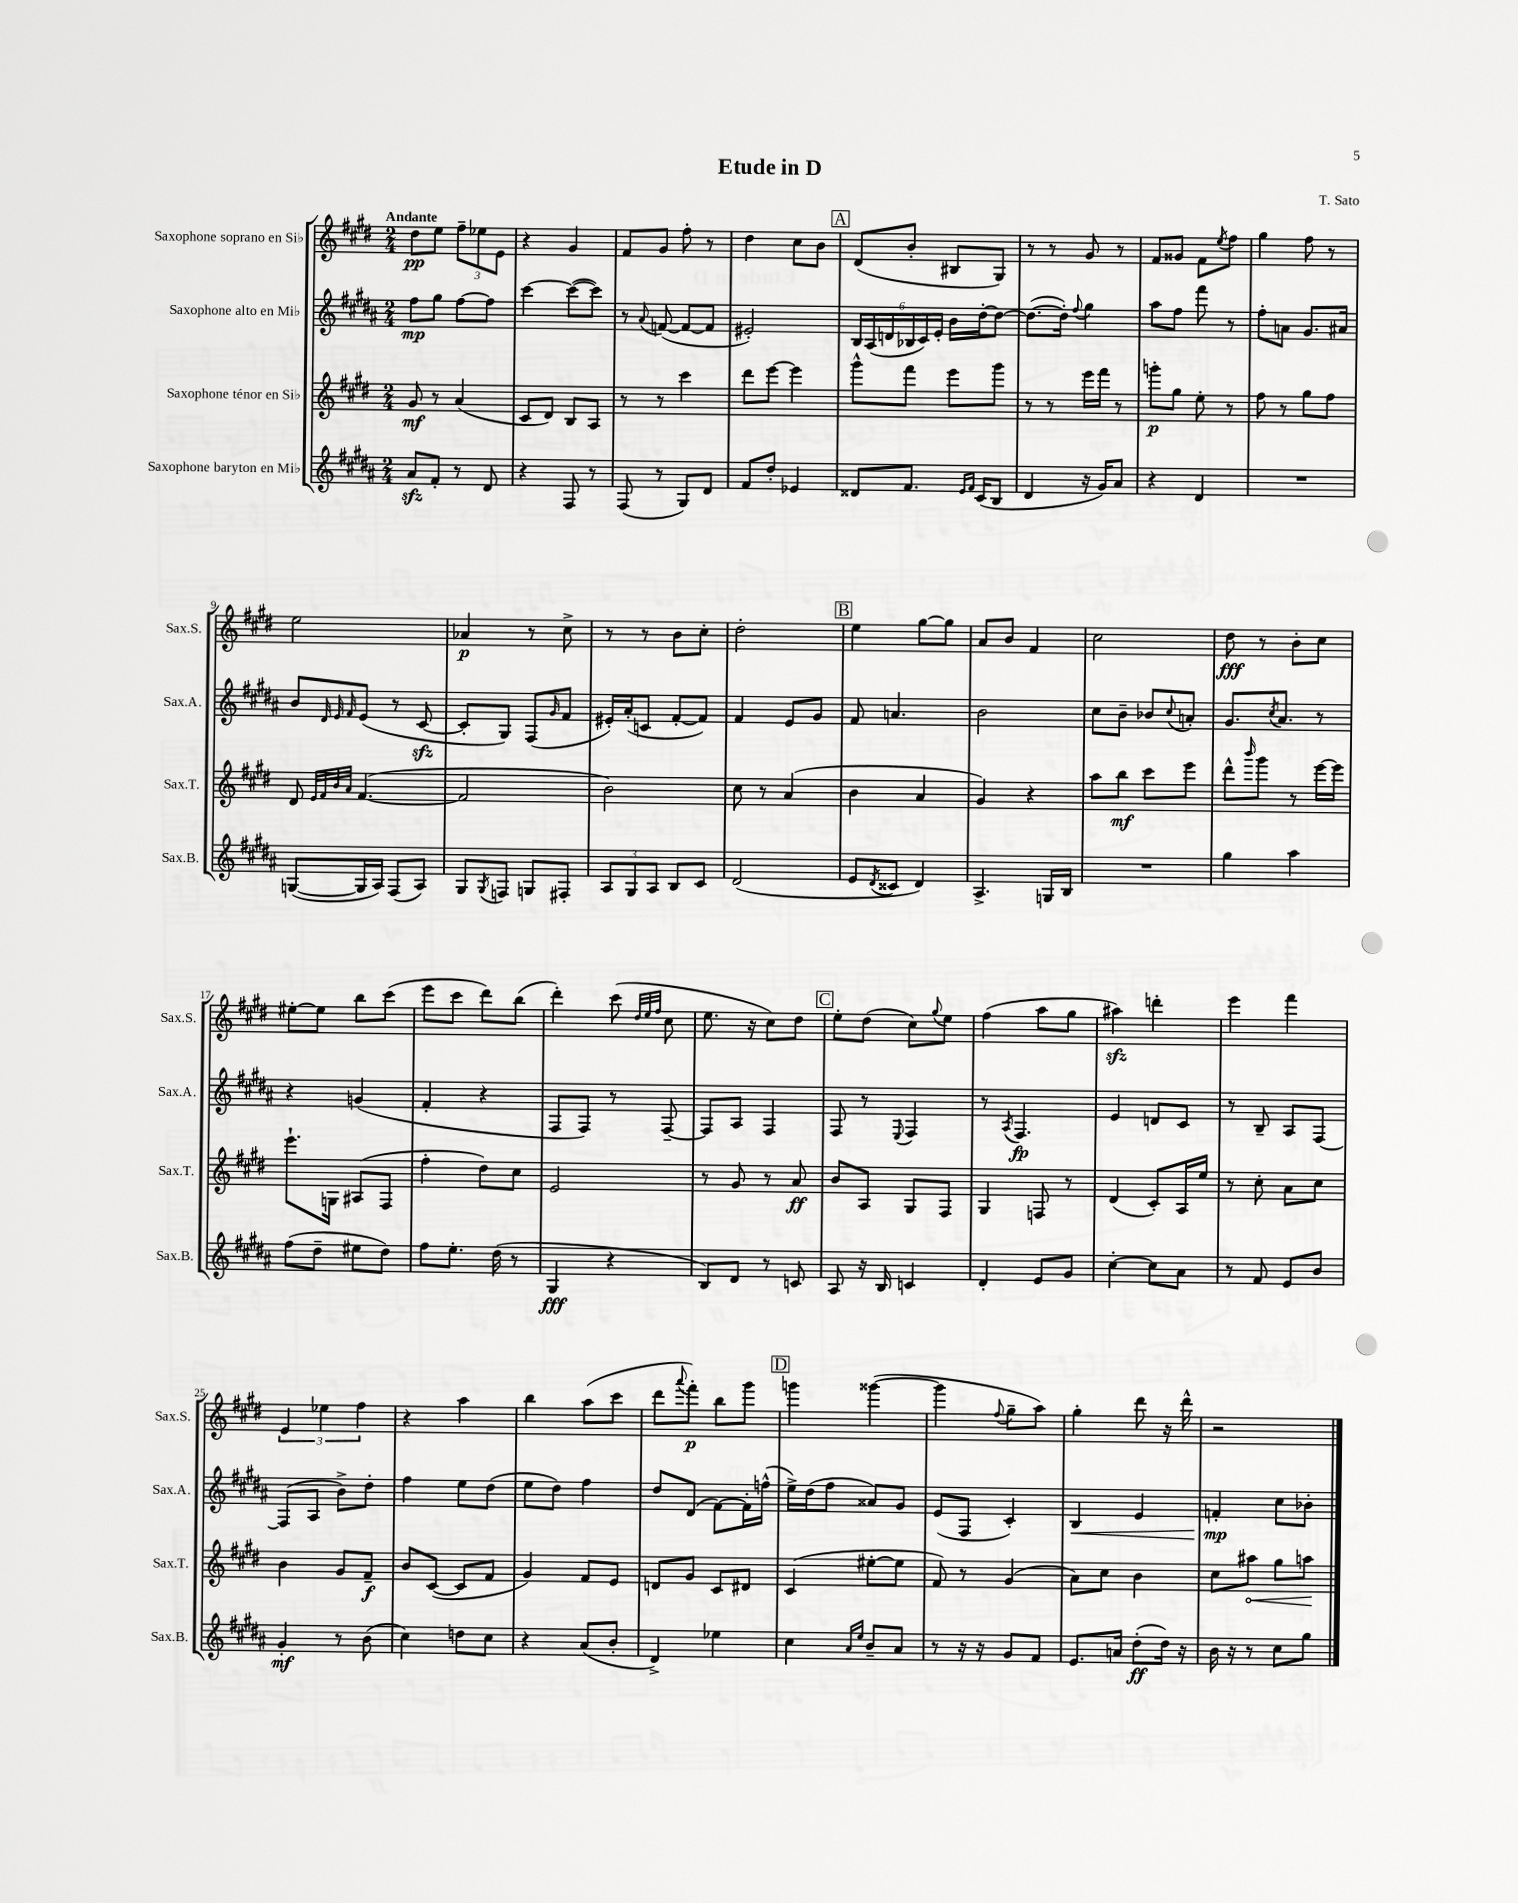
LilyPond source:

\header { title = "Etude in D" composer = "T. Sato" }
<<
\new StaffGroup <<
\new Staff = "s0" \with { instrumentName = "Saxophone soprano en Sib" shortInstrumentName = "Sax.S." } {
    \clef treble \key e \major \numericTimeSignature \time 2/4 \tempo "Andante"
    dis''8\pp e''8 \tuplet 3/2 { fis''8-- ees''8 e'8 } |
    r4 gis'4 |
    fis'8 gis'8 fis''8-. r8 |
    dis''4 cis''8 b'8 |
    \mark \markup { \box "A" } dis'8( b'8-. bis8 gis8) |
    r8 r8 gis'8 r8 |
    fis'8 gisis'8 fis'8 \acciaccatura { e''8 } fis''8 |
    gis''4 fis''8 r8 |
    e''2 |
    aes'4\p r8 cis''8-> |
    r8 r8 b'8 cis''8-. |
    dis''2-. |
    \mark \markup { \box "B" } e''4 gis''8~ gis''8 |
    a'8 b'8 fis'4 |
    cis''2 |
    dis''8\fff r8 b'8-. cis''8 |
    eis''8~-. eis''8 b''8 cis'''8( |
    e'''8 cis'''8 dis'''8) b''8( |
    dis'''4-.) cis'''8( \grace { dis''32 e''32 fis''32 } cis''8 |
    e''8. r16 cis''8) dis''8 |
    \mark \markup { \box "C" } e''8-. dis''8( cis''8) \appoggiatura { gis''8 } e''8 |
    fis''4( a''8 gis''8 |
    ais''4\sfz) d'''4-. |
    e'''4 fis'''4 |
    \tuplet 3/2 { e'4 ees''4 fis''4 } |
    r4 a''4 |
    b''4 a''8( cis'''8 |
    dis'''8 \appoggiatura { a'''8 } fis'''8-.\p) b''8 gis'''8 |
    \mark \markup { \box "D" } g'''4 gisis'''4~( |
    gisis'''4 \appoggiatura { fis''8 } gis''8-- a''8) |
    gis''4-. dis'''8 r16 dis'''16-^ |
    r2 \bar "|." |
}
\new Staff = "s1" \with { instrumentName = "Saxophone alto en Mib" shortInstrumentName = "Sax.A." } {
    \clef treble \key b \major \numericTimeSignature \time 2/4
    fis''8\mp gis''8 fis''8~ fis''8 |
    cis'''4~ cis'''8~( cis'''8) |
    r8 \appoggiatura { ais'8 } f'8~( f'8~ f'8 |
    eis'2-.) |
    \mark \markup { \box "A" } \tuplet 6/4 { b16 ais16( d'16 bes16 cis'16) e'16-. } b'16 dis''16~-. dis''8~ |
    dis''8.~( dis''16-.) \appoggiatura { fis''8 } gis''4 |
    ais''8 fis''8 fis'''8 r8 |
    fis''8-. a'8 gis'8. ais'16 |
    b'8 \grace { dis'32 e'32 fis'32 } e'8( r8 cis'8~\sfz |
    cis'8-. gis8) fis8( \grace { gis'16 } fis'8 |
    eis'16-.) ais'16-.( c'8 fis'8~-. fis'8) |
    fis'4 e'8 gis'8 |
    \mark \markup { \box "B" } fis'8 a'4. |
    b'2 |
    cis''8 b'8-- bes'8 \appoggiatura { cis''8 } a'8-. |
    gis'8. \acciaccatura { cis''8 } ais'8. r8 |
    r4 g'4( |
    fis'4-. r4 |
    fis8 fis8) r8 fis8~-- |
    fis8 ais8 fis4 |
    \mark \markup { \box "C" } fis8 r8 \appoggiatura { e8 } fis4 |
    r8 \acciaccatura { ais8 } fis4.\fp |
    e'4 d'8 cis'8 |
    r8 b8-- ais8 fis8~ |
    fis8( ais8 b'8->) dis''8-. |
    fis''4 e''8 dis''8( |
    e''8 dis''8) fis''4 |
    dis''8 dis'8( fis'8~) fis'16-. f''16-^( |
    \mark \markup { \box "D" } e''16->) dis''16( fis''8 aisis'8) gis'8 |
    e'8( fis8 cis'4-.) |
    b4\< e'4 |
    f'4-.\mp\! cis''8 bes'8-. \bar "|." |
}
\new Staff = "s2" \with { instrumentName = "Saxophone ténor en Sib" shortInstrumentName = "Sax.T." } {
    \clef treble \key e \major \numericTimeSignature \time 2/4
    gis'8\mf r8 a'4( |
    cis'8 dis'8) b8 a8 |
    r8 r8 cis'''4 |
    dis'''8 e'''8~ e'''4 |
    \mark \markup { \box "A" } gis'''8-^ fis'''8 e'''8 gis'''8 |
    r8 r8 e'''16 fis'''16 r8 |
    g'''8-.\p gis''8 e''8-. r8 |
    fis''8 r8 gis''8 fis''8 |
    dis'8 \grace { e'32 fis'32 b'32 a'32 } fis'4.~( |
    fis'2 |
    b'2) |
    cis''8 r8 a'4( |
    \mark \markup { \box "B" } b'4 a'4 |
    gis'4) r4 |
    a''8 b''8\mf cis'''8 e'''8 |
    dis'''8-^ \grace { b'''16 } gis'''8 r8 e'''16~ e'''16 |
    e'''8.-! g16 ais8( fis8 |
    fis''4-. dis''8) cis''8 |
    e'2 |
    r8 gis'8 r8 a'8\ff |
    \mark \markup { \box "C" } b'8 a8 gis8 fis8 |
    gis4 f8 r8 |
    dis'4( cis'8-.) a16 e''16 |
    r8 cis''8-. a'8 cis''8 |
    b'4 gis'8 fis'8--\f |
    b'8 cis'8~( cis'8 fis'8 |
    gis'4) fis'8 e'8 |
    d'8 gis'8 cis'8 dis'8 |
    \mark \markup { \box "D" } cis'4( eis''8~-. eis''8 |
    fis'8) r8 gis'4( |
    a'8) cis''8 b'4 |
    cis''8 \once \override Hairpin.circled-tip = ##t ais''8\< gis''8 a''8\! \bar "|." |
}
\new Staff = "s3" \with { instrumentName = "Saxophone baryton en Mib" shortInstrumentName = "Sax.B." } {
    \clef treble \key b \major \numericTimeSignature \time 2/4
    ais'8\sfz fis'8-. r8 dis'8 |
    r4 fis8 r8 |
    fis8( r8 gis8) dis'8 |
    fis'8 dis''8-. ees'4 |
    \mark \markup { \box "A" } disis'8 fis'8. \grace { e'16 fis'16 } cis'16( b8 |
    dis'4 r16 gis'16) ais'8 |
    r4 dis'4 |
    R2 |
    g8~( g16 ais16) fis8( ais8) |
    gis8 \acciaccatura { gis8 } f8 g8 fis8-. |
    \tuplet 3/2 { ais8 gis8 ais8 } b8 cis'8 |
    dis'2( |
    \mark \markup { \box "B" } e'8 \acciaccatura { dis'8 } cisis'8 dis'4) |
    ais4.-> g16 b16 |
    R2 |
    gis''4 ais''4 |
    fis''8( dis''8-- eis''8 dis''8) |
    fis''8 e''8.-. dis''16( r8 |
    gis4\fff r4 |
    b8) dis'8 r8 c'8 |
    \mark \markup { \box "C" } ais8 r16 b16 c'4 |
    dis'4-. e'8 gis'8 |
    cis''4~-. cis''8 ais'8 |
    r8 fis'8 e'8 b'8 |
    gis'4-.\mf r8 b'8( |
    cis''4) d''8 cis''8 |
    r4 ais'8( b'8-. |
    dis'4->) ees''4 |
    \mark \markup { \box "D" } cis''4 \grace { ais'16 e''16 } b'8-- ais'8 |
    r8 r16 r16 gis'8 fis'8 |
    e'8. a'16 dis''8-.\ff( dis''16) r16 |
    b'16 r16 r8 cis''8 gis''8 \bar "|." |
}
>>
>>
